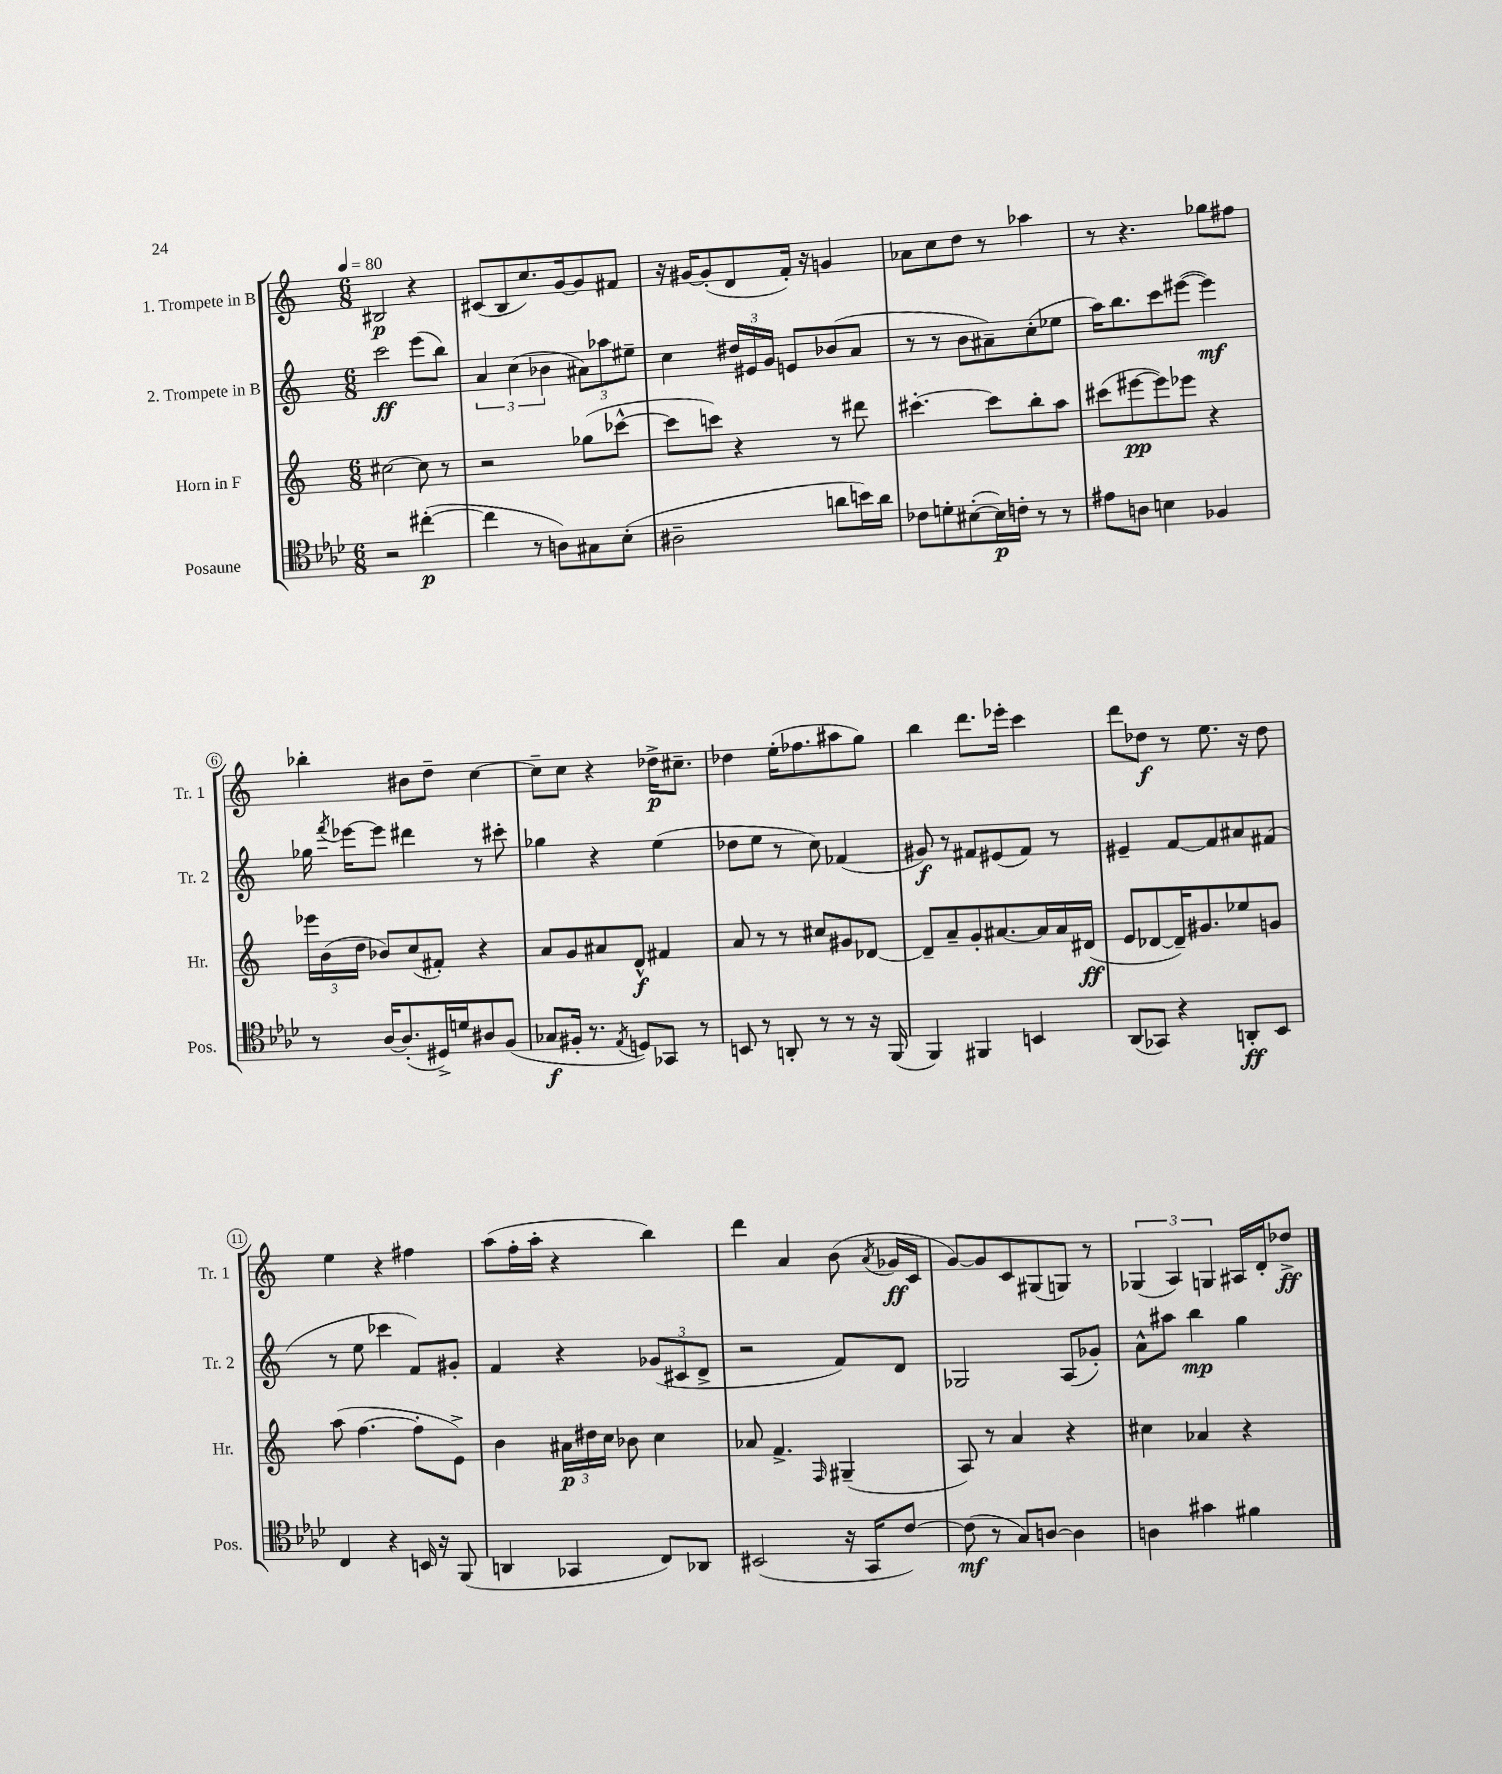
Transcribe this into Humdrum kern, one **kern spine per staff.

**kern	**kern	**kern	**kern
*staff4	*staff3	*staff2	*staff1
*clefC4	*clefG2	*clefG2	*clefG2
*k[b-e-a-d-]	*k[]	*k[]	*k[]
*M6/8	*M6/8	*M6/8	*M6/8
*MM80	*MM80	*MM80	*MM80
2r	[2cc#	2ccc	2B#
([4cc#'	8cc#]	(8eee	4r
.	8r	8bb)	.
=	=	=	=
4cc#]	2r	6a	(8c#
.	.	.	8B
.	.	(6cc	.
8r	.	.	8.cc)
.	.	6b-	.
8A)	.	.	.
.	.	.	[16g
8G#	(8gg-	12a#)	8g]
.	.	12aa-	.
(8B-'	[8ccc-^^	.	8f#
.	.	12ee#~	.
=	=	=	=
2A#~	8ccc-]	4cc	16r
.	.	.	[16g#
.	8ccc)	.	(8g#']
.	4r	24dd#	8d
.	.	24e#	.
.	.	24g	.
.	.	8e	16f')
.	.	.	16r
8a	8r	(8b-	4g
16b)	8ddd#	8a	.
16a	.	.	.
=	=	=	=
8c-	[4.ccc#'	8r	8a-
8d'	.	8r	8cc
([8B#'	.	8b	8dd
16B#])	8ccc#]	8a#~)	8r
16c'	.	.	.
8r	8bb'	(8cc'	4aa-
8r	8aa	8ee-	.
=	=	=	=
8e#	(8ccc#	16aa)	8r
.	.	8.bb	.
8A	[8eee#	.	4.r
4B	8eee#])	8ccc	.
.	8eee-	([8eee#	.
4F-	4r	4eee#])	8gg-
.	.	.	8ff#
=	=	=	=
8r	24eee-	16gg-	4bb-'
.	(24b	.	.
.	.	8qfff	.
.	.	[16eee-	.
.	24dd	.	.
[16A-	8b-)	8eee-]	.
(8.A-']	.	.	.
.	(8cc	4ddd#	8b#
16D#^)	8f#')	.	8dd~
16d	.	.	.
8A#	4r	8r	[4cc
(8F	.	8ccc#'	.
=	=	=	=
8G-	8a	4gg-	8cc~]
16F#'	8g	.	8cc
8.r	.	.	.
.	8a#	4r	4r
8qE-	.	.	.
8D)	8d^^	.	.
8GG-	4f#	(4ee	16dd-^
.	.	.	8.cc#~
8r	.	.	.
=	=	=	=
8BB	8a	8dd-	4dd-
8r	8r	8ee	.
8AA'	8r	8r	(16ee'
.	.	.	8.ff-
8r	8cc#	8cc)	.
8r	8g#	(4f-	8aa#
16r	[8d-	.	8gg)
(16FF	.	.	.
=	=	=	=
4FF)	8d-~]	8g#)	4bb
.	8a~	8r	.
4FF#	8g'	8f#	8.ddd
.	[8.a#	(8e#	.
.	.	.	16eee-'
4BB	.	8f#)	4ccc
.	16a#]	.	.
.	16a#	8r	.
.	(16d#	.	.
=	=	=	=
(8AA-	8e	4e#~	8ddd
8GG-)	[8d-	.	8dd-
4r	16d-~])	[8f	8r
.	8.g#	.	.
.	.	8f]	8.ee
8AA'	8ee-	8a#	.
.	.	.	16r
8BB-	8g	(8f#	8dd-
=	=	=	=
4C	(8aa	8r	4ee
.	[4.ff	8ee	.
4r	.	4ccc-	4r
16BB	8ff']	8f)	4ff#
16r	.	.	.
(8FF	8e^)	8g#'	.
=	=	=	=
4AA	4b	4f	(8aa
.	.	.	16ff'
.	.	.	16aa'
4GG-	24a#	4r	4r
.	24dd#	.	.
.	24cc	.	.
.	8b-	.	.
8C)	4cc	(12g-	4bb)
.	.	12c#	.
8AA-	.	.	.
.	.	12d^	.
=	=	=	=
(2BB#	8a-	2r	4ddd
.	4.f^	.	.
.	.	.	4a
.	16qqF	.	.
16r	(4G#~	8f)	(8b
16GG	.	.	.
.	.	.	8qa
[8c)	.	8d	16g-
.	.	.	16c
=	=	=	=
(8c]	8A)	2G-	[8g)
8r	8r	.	8g]
8G)	4a	.	8c
[8A	.	.	(8G#
4A]	4r	(8A	8G)
.	.	8g-')	8r
=	=	=	=
4A	4cc#	8a^^	(6G-
.	.	8aa#	.
.	.	.	6A)
4g#	4a-	4bb	.
.	.	.	6G
4f#	4r	4gg	16A#
.	.	.	16d'
.	.	.	8dd-^
==	==	==	==
*-	*-	*-	*-
